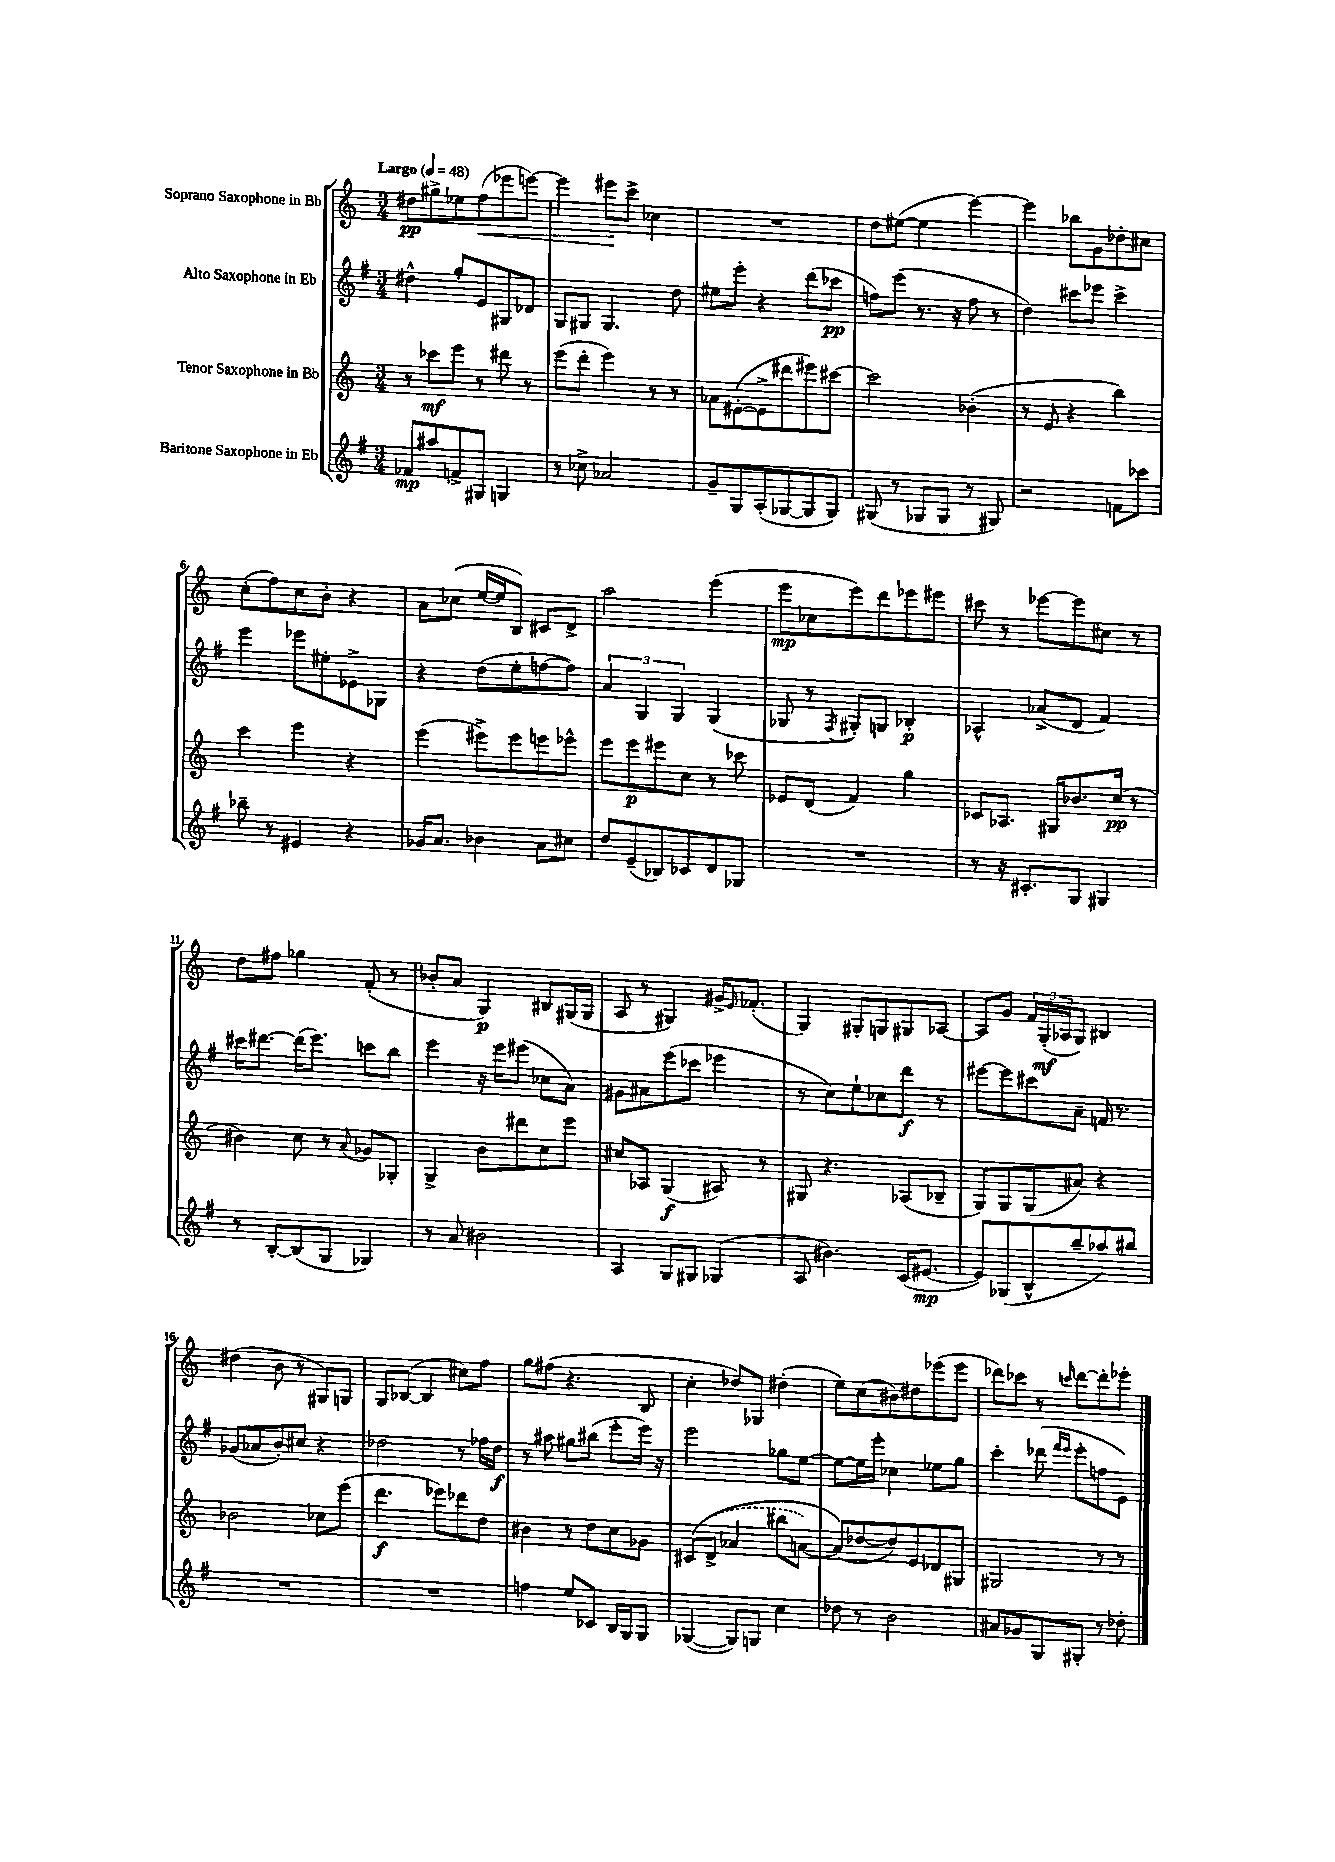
<<
\new StaffGroup <<
\new Staff = "s0" \with { instrumentName = "Soprano Saxophone in Bb" } {
    \clef treble \key c \major \numericTimeSignature \time 3/4 \tempo "Largo" 4 = 48
    dis''8\pp gis''8-> ees''8 f''8\<( ees'''8 e'''8~) |
    e'''4 eis'''8\! c'''8-> ces''4 |
    R2. |
    d''8 eis''8~( eis''4 e'''4~) |
    e'''4 bes''8 g'8 des''8-. cis''8 |
    c''8-.( f''8) c''8 b'8-. r4 |
    a'8 ces''8( e''16~ e''16 b8) cis'8 d'8-> |
    a''2 e'''4( |
    e'''8\mp ces''8 e'''8) d'''8 ees'''8 eis'''8 |
    cis'''8 r8 ees'''8~ ees'''8 cis''8 r8 |
    d''8 fis''8 ges''4 f'8-.( r8 |
    bes'8-. a'8 g4\p) bis8 gis16( gis16 |
    a8 r8 gis4) gis'16-> \grace { e'16 } fes'8.-.( |
    g4) gis8-. g8 gis8 aes8~ |
    aes8 g'8 \tuplet 3/2 { f'16 g16-.\mf( aes16 } g8) bis4 |
    dis''4( b'8 r8 gis8) g8 |
    g8 bes8~( bes4 cis''8) f''8 |
    g''8 fis''8( r4. b8 |
    c''4-. des''8) ges8 dis''4-.( |
    e''8) c''8( bis'8) dis''8 ees'''8( ees'''8 |
    des'''8) ces'''8 r8 \grace { c'''16 } des'''8~ des'''8-. ees'''8-. \bar "|." |
}
\new Staff = "s1" \with { instrumentName = "Alto Saxophone in Eb" } {
    \clef treble \key g \major \numericTimeSignature \time 3/4
    dis''4-^ g''8-. e'8 gis8 des'8 |
    g8 gis8 gis4. d''8 |
    eis''8 e'''8-. r4 d'''8( ces'''8\pp |
    f''8) e'''8( r8. r16 f''8 r8 |
    d''4) cis'''8 ees'''8 cis'''4-> |
    e'''4 ees'''8 eis''8-. ees'8-> ges8 |
    r4 d''8( e''8-. f''8~ f''8) |
    \tuplet 3/2 { a'4 g4 g4 } g4( |
    ges8 r8 \acciaccatura { fis8 } gis8-.) g8 bes4-.\p |
    aes4-^ aes'8->( d'8 fis'4) |
    cis'''16 dis'''8.~ dis'''16( e'''8.) c'''8 b''8 |
    e'''4 r16 e'''16 eis'''8( ces''8 a'8) |
    gis'8 ais'8 e'''8( ces'''8 ees'''4 |
    r8 c''8) e''8-! ces''8 d'''8\f r8 |
    eis'''8~ eis'''8 cis'''8 a'8-- f'16 r8. |
    ges'8( aes'8 b'8-.) cis''8 r4 |
    des''2 r8 fes''16 des''16\f |
    r8 ais''8 gis''8 bis''8( e'''8-. e'''16) r16 |
    e'''2 ges''8 e''8~ |
    e''8~ e''16 e'''16-. ces''4 ees''8 g''8 |
    c'''4-. des'''8( \grace { fis'''16 e'''16 } e'''8-. f''8 e'8) \bar "|." |
}
\new Staff = "s2" \with { instrumentName = "Tenor Saxophone in Bb" } {
    \clef treble \key c \major \numericTimeSignature \time 3/4
    r8 ces'''8\mf e'''8 r8 dis'''8 r8 |
    e'''8( d'''8-. e'''4) r8 r8 |
    aes'8 eis'8~-.( eis'8-> dis'''8 eis'''8) cis'''8~ |
    cis'''2 bes'4-.( |
    r8 e'8 r4 b''4) |
    c'''4 e'''4 r4 |
    e'''4( eis'''8->) eis'''8 e'''8 ees'''8-^ |
    e'''8 e'''8\p eis'''8 c''8 r8 ces'''8 |
    ees'8 d'8( f'4) g''4 |
    ces'8 aes8. gis16 bes'8. c''16\pp( r8 |
    bis'4) c''8 r8 \appoggiatura { a'8 } ges'8 ges8-. |
    g4-> b'8 dis'''8 c''8 e'''8 |
    cis''8 aes8 g4\f( ais8) r8 |
    gis8 r4. aes8( bes8-- |
    g8) g8 g8( ais'8) r4 |
    bes'2 ces''8 e'''8( |
    d'''4.\f ees'''8) des'''8 d''8 |
    bis'4 r8 d''8 c''8 ges'8 |
    cis'8\( \once \slurDashed d'8->( aes'4 bis''8 a'8~) |
    a'8(\) des''8~ des''8) e'8 des'8 gis8 |
    gis2 r8 r8 \bar "|." |
}
\new Staff = "s3" \with { instrumentName = "Baritone Saxophone in Eb" } {
    \clef treble \key g \major \numericTimeSignature \time 3/4
    fes'8\mp ais''8 f'8-> gis8 g4 |
    r8 ces''8-> aes'2 |
    g'8-- g8 a8-.( ges8~ ges8 ges8) |
    gis8( r8 ges8 ges8 r8 gis8) |
    r2 f'8 ces'''8 |
    bes''8-- r8 eis'4 r4 |
    ges'16 a'8. bes'4 a'8 cis''8 |
    d''8 e'8--( bes8) ces'8 d'8 ges8 |
    R2. |
    r8 r16 cis'8.-. g8 gis4 |
    r8 b8~-. b8( g8 ges4) |
    r8 a'8 bis'2 |
    a4 g8 gis8 ges4( |
    a8 bis'4.) c'16( eis'8.~\mp |
    eis'8) ges8( b8-^ b''8-- aes''8) bis''8 |
    R2. |
    R2. |
    f''4 e''8 ces'8 b16 g16 g8 |
    ges4~( ges8) g8 c''4 |
    des''8 r8 b'2 |
    ais'8 ges'8 g8 gis8-. r8 des''8-. \bar "|." |
}
>>
>>
